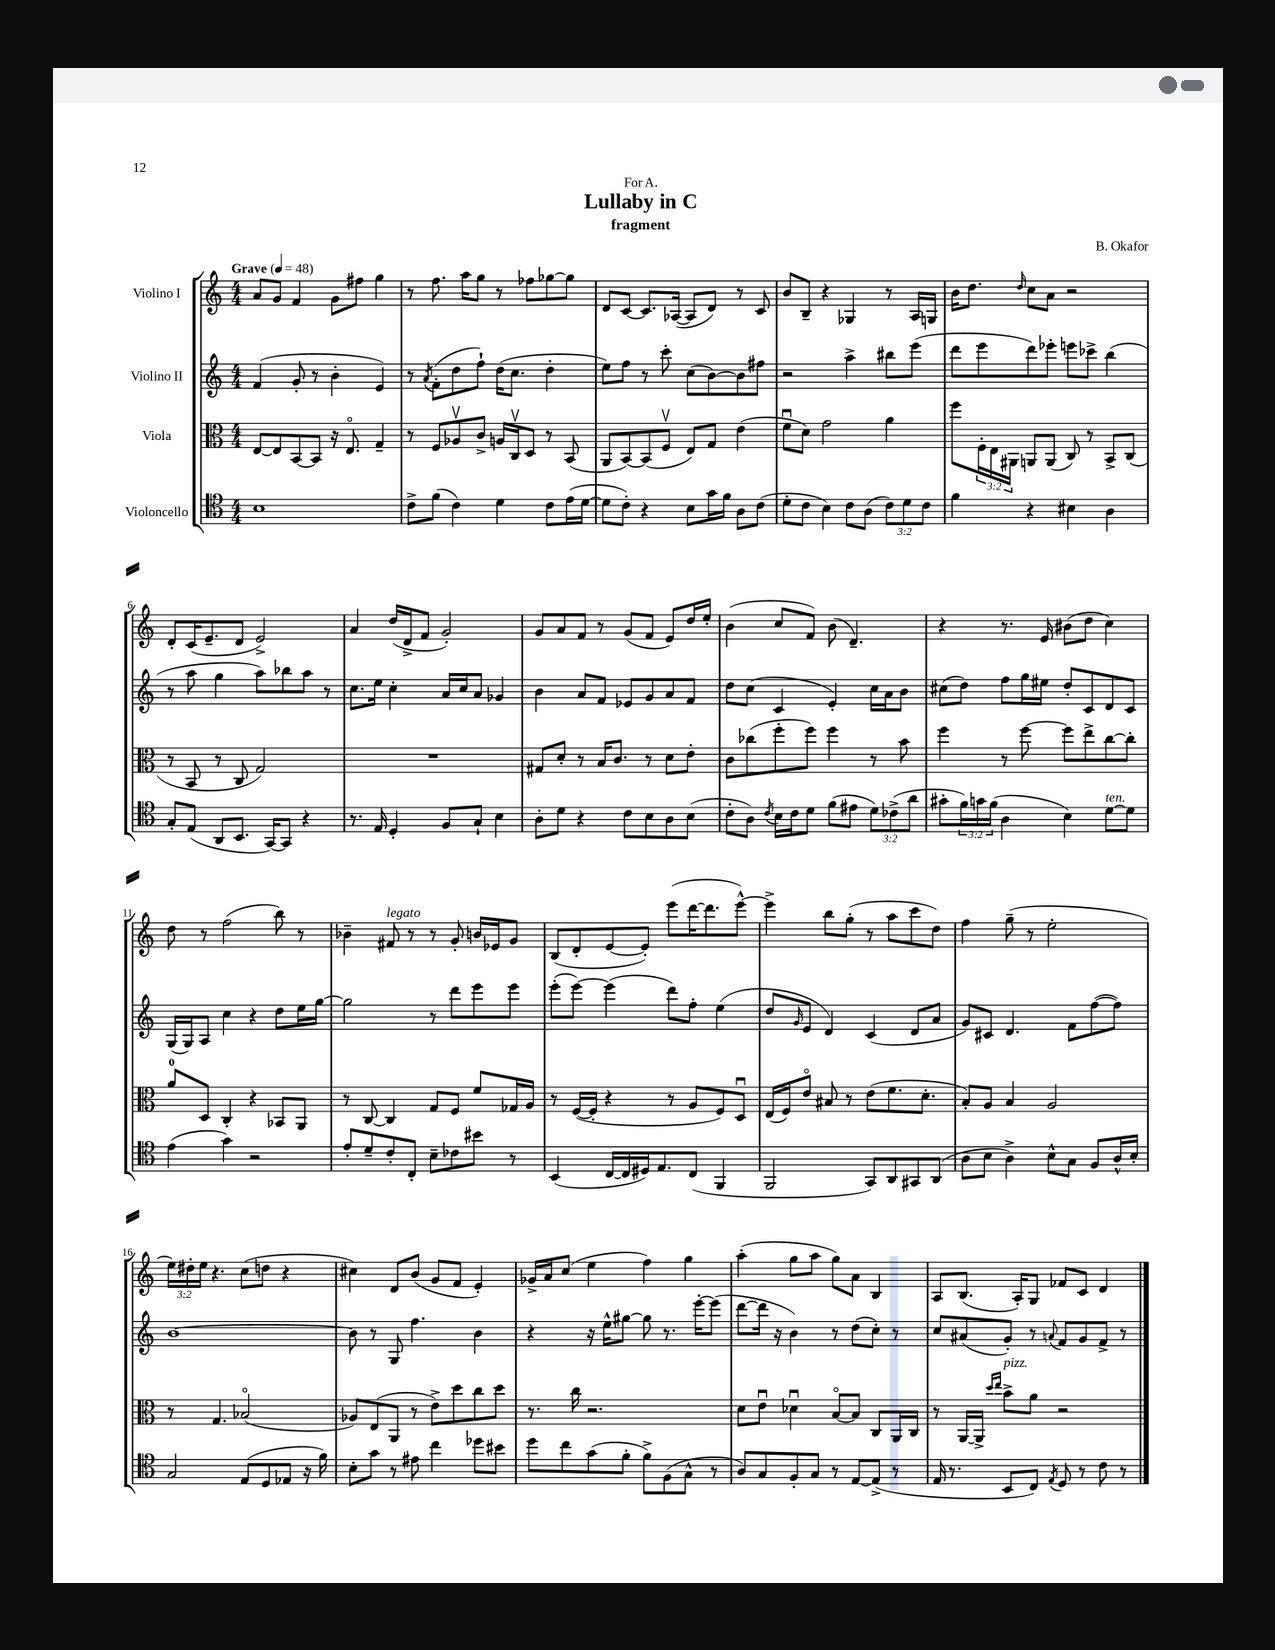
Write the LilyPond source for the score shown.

\header { title = "Lullaby in C" composer = "B. Okafor" subtitle = "fragment" dedication = "For A." }
<<
\new StaffGroup <<
\new Staff = "s0" \with { instrumentName = "Violino I" } {
    \clef treble \key c \major \numericTimeSignature \time 4/4 \override Staff.TupletNumber.text = #tuplet-number::calc-fraction-text \tempo "Grave" 4 = 48
    a'8 g'8 f'4 g'8 fis''8 g''4 |
    r8 f''8. a''16 g''8 r8 fes''8 ges''8~ ges''8 |
    d'8 c'8~ c'8. aes16~( aes8 d'8) r8 c'8 |
    b'8 b8-- r4 ges4 r8 a16 g16 |
    b'16 d''8. \grace { d''16 } c''8 a'8 r2 |
    d'8-. c'16( e'8.-- d'8 e'2->) |
    a'4 d''16( d'16-> f'8 g'2-.) |
    g'8 a'8 f'8 r8 g'8( f'8 e'8) d''16 e''16-. |
    b'4( c''8 f'8) b'8( d'4.--) |
    r4 r8. e'16 bis'8( d''8 c''4) |
    d''8 r8 f''2( b''8) r8 |
    bes'4-- fis'8^\markup { \italic "legato" } r8 r8 g'8-. b'16 ees'16 g'8 |
    b8( d'8-. e'8~ e'8-.) e'''8( d'''16~ d'''8. e'''8~-^) |
    e'''4-> b''8 g''8-.( r8 a''8 c'''8 d''8) |
    f''4 g''8--( r8 e''2-. |
    \tuplet 3/2 { e''16) dis''16-. e''16 } r4. c''8( d''8 r4 |
    cis''4) d'8 b'8( g'8 f'8 e'4-.) |
    ges'16-> a'16 c''8( e''4 f''4) g''4 |
    a''4-.( g''8 a''8 g''8) a'8 b4 |
    a8 b8.( a16-.) g8 fes'8 c'8 d'4 \bar "|." |
}
\new Staff = "s1" \with { instrumentName = "Violino II" } {
    \clef treble \key c \major \numericTimeSignature \time 4/4
    f'4( g'8-. r8 b'4-. e'4) |
    r8 \acciaccatura { a'8 } f'8-.( d''8 f''8-!) d''16( c''8. d''4-. |
    e''8) f''8 r8 c'''8-. c''8( b'8~) b'8 fis''8 |
    r2 a''4-> bis''8 e'''8( |
    d'''8 e'''8 d'''8) ees'''8-. e'''8 ces'''8-> b''4( |
    r8 a''8 g''4 a''8) bes''8 a''8 r8 |
    c''8. e''16 c''4-. a'16 c''16 a'8 ges'4 |
    b'4 a'8 f'8 ees'8 g'8 a'8 f'8 |
    d''8 c''8( c'4 e'4-.) c''16 a'16 b'8 |
    cis''8( d''8) f''8 g''16 eis''16 d''8-. c'8 d'8 c'8 |
    g16( g16) a8 c''4 r4 d''8 e''16 g''16~ |
    g''2 r8 d'''8 e'''8 e'''8 |
    e'''8-.( e'''8~) e'''4( d'''8) f''8-. e''4( |
    d''8 \grace { g'16 } e'8 d'4) c'4( d'8 a'8 |
    g'8) cis'8 d'4. f'8 f''8~( f''8) |
    b'1~ |
    b'8 r8 g8 f''4. b'4 |
    r4 r16 e''16-^ gis''8~ gis''8 r8. e'''16~-. e'''8( |
    d'''8~ d'''16 r16 b'4) r8 d''8( c''8-.) r8 |
    c''8 ais'8( g'8-.) r8 \appoggiatura { a'8 } f'8 g'8 f'8-> r8 \bar "|." |
}
\new Staff = "s2" \with { instrumentName = "Viola" } {
    \clef alto \key c \major \numericTimeSignature \time 4/4 \override Staff.TupletNumber.text = #tuplet-number::calc-fraction-text
    e8~ e8 b,8~ b,8 r16 e8.\flageolet g4-- |
    r8 f8 aes8\upbow c'8-> a16 c16\upbow d8 r8 b,8( |
    a,8 b,8~) b,8( f8\upbow e8) g8 e'4( |
    f'8\downbow d'8) g'2 a'4 |
    f''8 \tuplet 3/2 { f16-. e16 ais,16 } a,8 a,8( c8) r8 b,8-> c8( |
    r8 b,8 r8 c8 g2) |
    R1 |
    gis8 d'8-. r8 b16 c'8. r8 d'8 e'8-. |
    c'8 ces''8( f''8-. f''8) f''4 r8 b'8 |
    f''4 r8 f''8~ f''8 e''8-> c''8~ c''8-. |
    a'8-0 d8 c4-. r4 bes,8 a,8 |
    r8 c8~ c4 g8 f8 f'8 ges16 a16 |
    r8 f16~( f16-. r4 r8 a8 f8) d8\downbow |
    e16( f16) e'8\flageolet bis8 r8 e'8( f'8. d'8.-. |
    b8-.) a8 b4 a2 |
    r8 g4. bes2\flageolet( |
    aes8) e8( a,8 r8 e'8->) d''8 c''8 d''8 |
    r8. c''16 r2. |
    d'8 e'8\downbow des'4\downbow b8~\flageolet b8 c8 a,16 c16 |
    r8 a,16~ a,16-> \grace { d''16 e''16 } b'8->^\markup { \italic "pizz." } a'8 r2 \bar "|." |
}
\new Staff = "s3" \with { instrumentName = "Violoncello" } {
    \clef tenor \key c \major \numericTimeSignature \time 4/4 \override Staff.TupletNumber.text = #tuplet-number::calc-fraction-text
    b1 |
    c'8-> f'8( c'4) d'4 c'8 e'16( d'16~ |
    d'8 c'8-.) r4 b8 g'16 f'16 a8 c'8( |
    d'8-. c'8 b4) c'8 a8( \tuplet 3/2 { c'8) d'8 c'8 } |
    f'4 r4 bis4 a4 |
    g8-. e8( a,8 b,8. g,16~) g,8 r4 |
    r8. e16 d4-. f8 g8-! b4 |
    a8-. d'8 r4 c'8 b8 a8 b8( |
    c'8-. a8) \acciaccatura { c'8 } b16 c'16 d'8 f'8( eis'8 \tuplet 3/2 { d'8) ces'8->( a'8 } |
    gis'8-. \tuplet 3/2 { f'16) g'16 f'16( } a4 b4) d'8~^\markup { \italic "ten." } d'8 |
    e'4( g'4) r2 |
    e'8-. d'8-- c'8-. c8-. b8-- ces'8 bis'8 r8 |
    b,4( c16~ c16 dis16) e8. c8( f,4 |
    f,2 g,8) a,8 gis,8 a,8( |
    a8 b8 a4->) b8-^ g8 f8 a16-^ b16-. |
    g2 e8( d8 ees8 r16 f'16) |
    b8-. g'8 r8 eis'8 c''4 des''8 bis'8 |
    d''8 c''8 g'8( f'8-. f'8->) f8( g8-^ r8 |
    a8) g8 f8-. g8 r8 e8~ e8->( r8 |
    e16 r8. b,8 c8) \acciaccatura { e8 } d8 r8 c'8 r8 \bar "|." |
}
>>
>>
